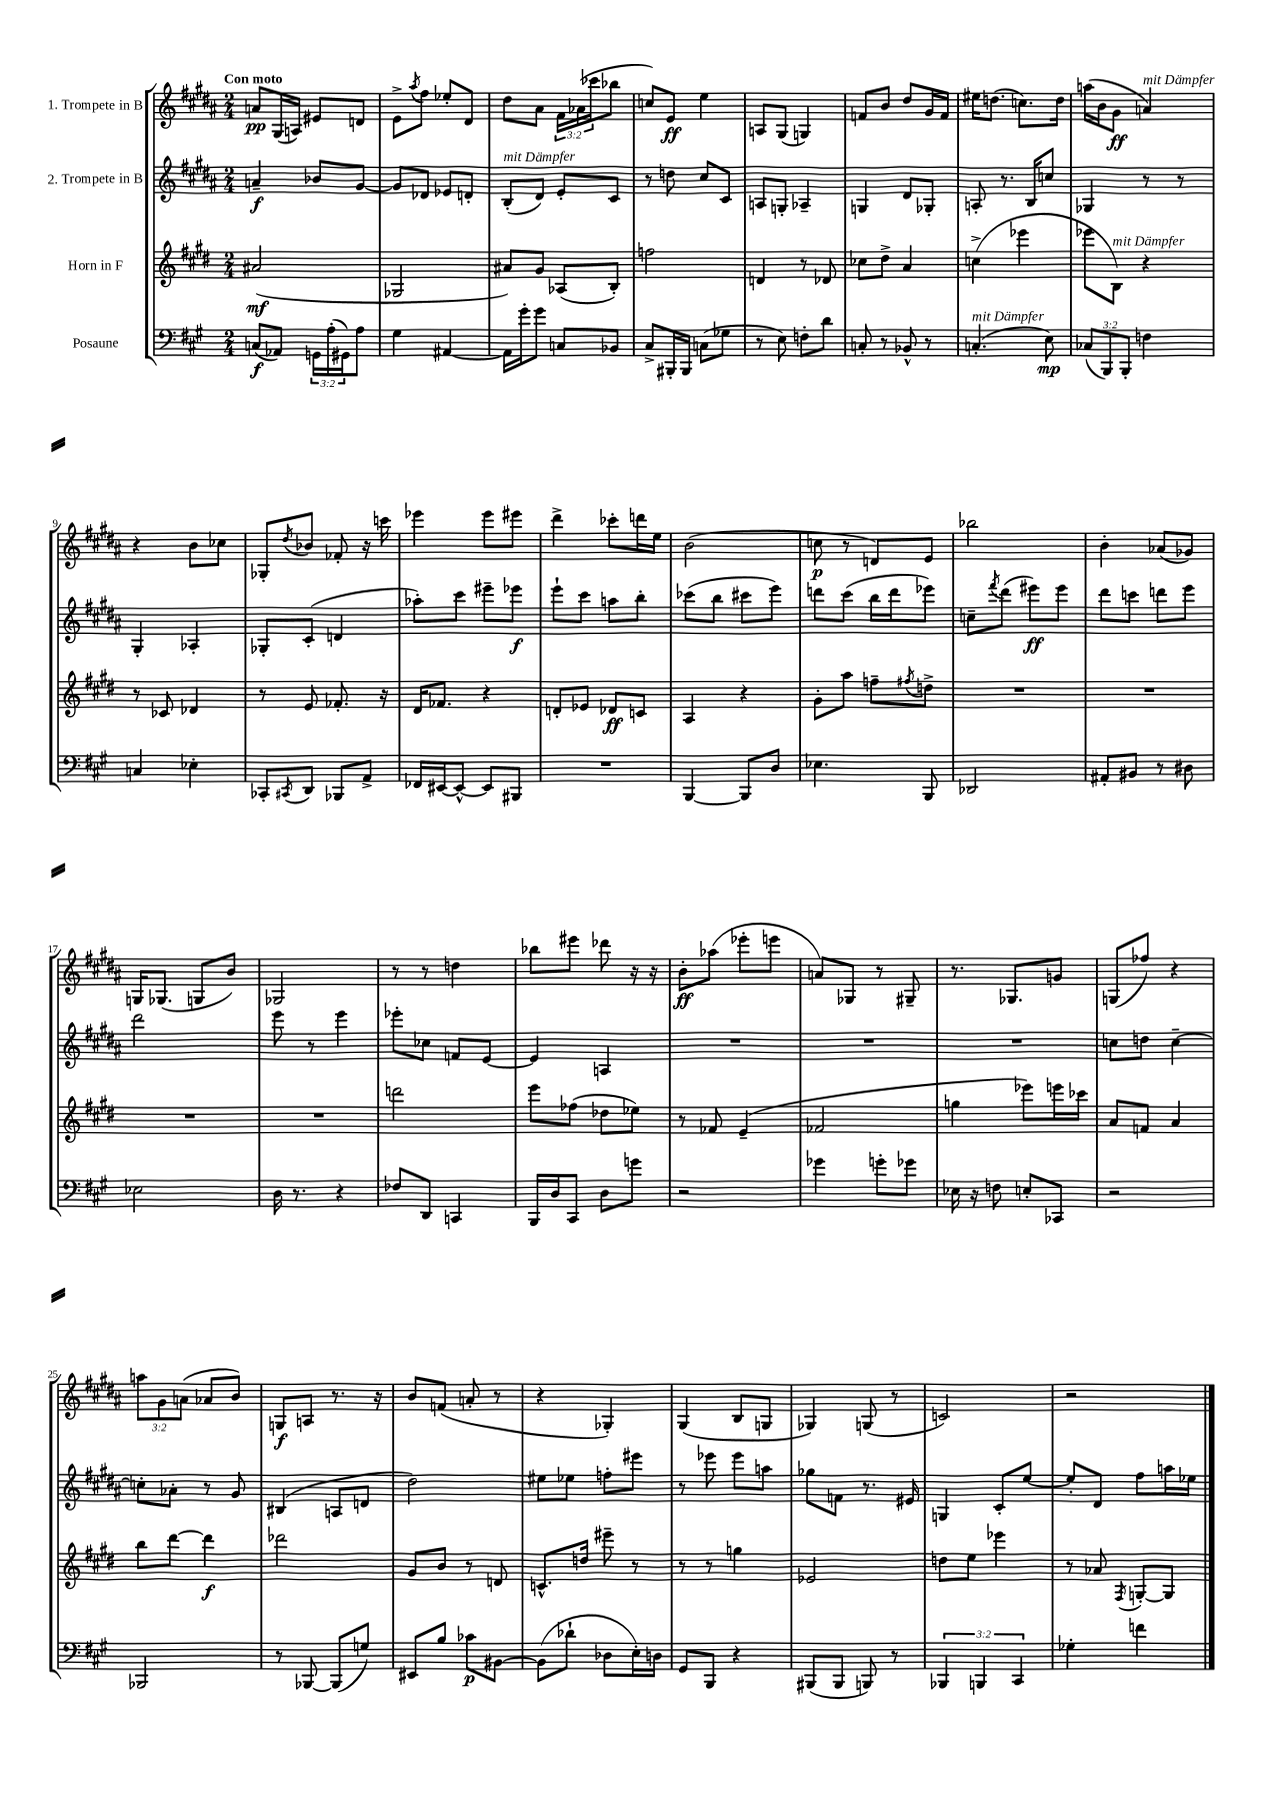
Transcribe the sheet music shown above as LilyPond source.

<<
\new StaffGroup <<
\new Staff = "s0" \with { instrumentName = "1. Trompete in B" } {
    \clef treble \key b \major \numericTimeSignature \time 2/4 \override Staff.TupletNumber.text = #tuplet-number::calc-fraction-text \tempo "Con moto"
    a'8\pp gis16( a16) eis'8 d'8 |
    e'8-> \acciaccatura { ais''8 } fis''8 ees''8-. dis'8 |
    dis''8 ais'8 \tuplet 3/2 { fis'16 aes'16( ces'''16 } bes''8 |
    c''8) e'8\ff e''4 |
    a8 gis8( g4) |
    f'8 b'8 dis''8 gis'16 f'16 |
    eis''16 d''8.( c''8.) d''16 |
    a''16( b'16 gis'8\ff a'4^\markup { \italic "mit Dämpfer" }) |
    r4 b'8 ces''8 |
    ges8-. \acciaccatura { dis''8 } bes'8 fes'8-. r16 c'''16 |
    ees'''4 ees'''8 eis'''8 |
    dis'''4-> ces'''8-. d'''16 e''16 |
    b'2( |
    c''8\p r8 d'8) e'8 |
    bes''2 |
    b'4-. aes'8( ges'8) |
    g16 ges8.( g8 b'8) |
    ges2 |
    r8 r8 d''4 |
    bes''8 eis'''8 des'''8 r16 r16 |
    b'8-.\ff aes''8( ees'''8-. e'''8 |
    a'8) ges8 r8 gis8-- |
    r8. ges8. g'8 |
    g8( fes''8) r4 |
    \tuplet 3/2 { a''8 gis'8 a'8( } aes'8 b'8) |
    g8\f a8 r8. r16 |
    b'8 f'8( a'8-. r8 |
    r4 ges4-.) |
    gis4( b8 g8 |
    ges4) g8( r8 |
    c'2) |
    r2 \bar "|." |
}
\new Staff = "s1" \with { instrumentName = "2. Trompete in B" } {
    \clef treble \key b \major \numericTimeSignature \time 2/4
    a'4--\f bes'8 gis'8~ |
    gis'8 des'8 ees'8 d'8-. |
    b8-.^\markup { \italic "mit Dämpfer" }( dis'8) e'8-. cis'8 |
    r8 d''8 cis''8 cis'8 |
    a8 g8-. aes4-- |
    g4 dis'8 ges8-. |
    a8-. r8. b16 c''8 |
    ges4 r8 r8 |
    gis4-. aes4-. |
    ges8-. cis'8-.( d'4 |
    aes''8-.) cis'''8 eis'''8-- ees'''8\f |
    e'''8-! cis'''8 a''8 b''8-. |
    ces'''8( b''8 cis'''8 e'''8) |
    d'''8 cis'''8( b''16 d'''16 ees'''8) |
    c''8-- \acciaccatura { fis'''8 } dis'''8( eis'''8\ff) eis'''8 |
    dis'''8 c'''8 d'''8 e'''8 |
    dis'''2 |
    e'''8 r8 e'''4 |
    ees'''8-. ces''8 f'8 e'8~ |
    e'4 a4 |
    R2 |
    R2 |
    R2 |
    c''8 d''8 c''4~-- |
    c''8-. aes'8-. r8 gis'8 |
    bis4( a8 d'8 |
    dis''2) |
    eis''8 ees''8 f''8-. eis'''8 |
    r8 ees'''8 ees'''8 a''8 |
    ges''8 f'8 r8. eis'16 |
    g4 cis'8-. e''8~ |
    e''8-. dis'8 fis''8 a''16 ees''16 \bar "|." |
}
\new Staff = "s2" \with { instrumentName = "Horn in F" } {
    \clef treble \key e \major \numericTimeSignature \time 2/4
    ais'2\mf( |
    ges2 |
    ais'8) gis'8 aes8( b8-.) |
    f''2 |
    d'4 r8 des'8 |
    ces''8 dis''8-> a'4 |
    c''4->( ees'''4 |
    ees'''8 b8^\markup { \italic "mit Dämpfer" }) r4 |
    r8 ces'8 des'4 |
    r8 e'8 fes'8.-. r16 |
    dis'16 fes'8. r4 |
    d'8-. ees'8 des'8\ff c'8 |
    a4 r4 |
    gis'8-. a''8 f''8-- \acciaccatura { fis''8 } d''8-> |
    R2 |
    R2 |
    R2 |
    R2 |
    d'''2 |
    e'''8 fes''8( des''8 ees''8) |
    r8 fes'8 e'4--( |
    fes'2 |
    g''4 ees'''8) e'''16 ces'''16 |
    a'8 f'8 a'4 |
    b''8 dis'''8~ dis'''4\f |
    des'''2 |
    gis'8 b'8 r8 d'8 |
    c'8.-^ d''16 eis'''8-- r8 |
    r8 r8 g''4 |
    ees'2 |
    d''8 e''8 ees'''4 |
    r8 aes'8 \acciaccatura { fis8 } g8~-. g8 \bar "|." |
}
\new Staff = "s3" \with { instrumentName = "Posaune" } {
    \clef bass \key a \major \numericTimeSignature \time 2/4 \override Staff.TupletNumber.text = #tuplet-number::calc-fraction-text
    c8\f( aes,8) \tuplet 3/2 { g,16 a16-.( gis,16) } a8 |
    gis4 ais,4~ |
    ais,16 gis'16-. gis'8 c8 bes,8 |
    cis8-> bis,,16-. bis,,16 c8( ges8 |
    r8 e8) f8-. d'8 |
    c8-. r8 bes,8-^ r8 |
    c4.-.^\markup { \italic "mit Dämpfer" }( e8\mp) |
    \tuplet 3/2 { ces8( b,,8) b,,8-. } f4 |
    c4 ees4-. |
    ces,8-. \acciaccatura { cis,8 } d,8 bes,,8 a,8-> |
    fes,16 eis,16~ eis,8~-^ eis,8 bis,,8 |
    R2 |
    b,,4~ b,,8 d8 |
    ees4. b,,8 |
    des,2 |
    ais,8-. bis,8 r8 dis8 |
    ees2 |
    d16 r8. r4 |
    fes8 d,8 c,4 |
    b,,16 d16 cis,8 d8 g'8 |
    r2 |
    ges'4 g'8-. ges'8 |
    ees16 r16 f8 e8-. ces,8 |
    r2 |
    bes,,2 |
    r8 bes,,8~ bes,,8( g8) |
    eis,8 b8 ces'8\p bis,8~ |
    bis,8( des'8-! des8 e16-.) d16 |
    gis,8 b,,8 r4 |
    bis,,8( bis,,8 b,,8) r8 |
    \tuplet 3/2 { bes,,4 b,,4 cis,4 } |
    ges4-. f'4 \bar "|." |
}
>>
>>
